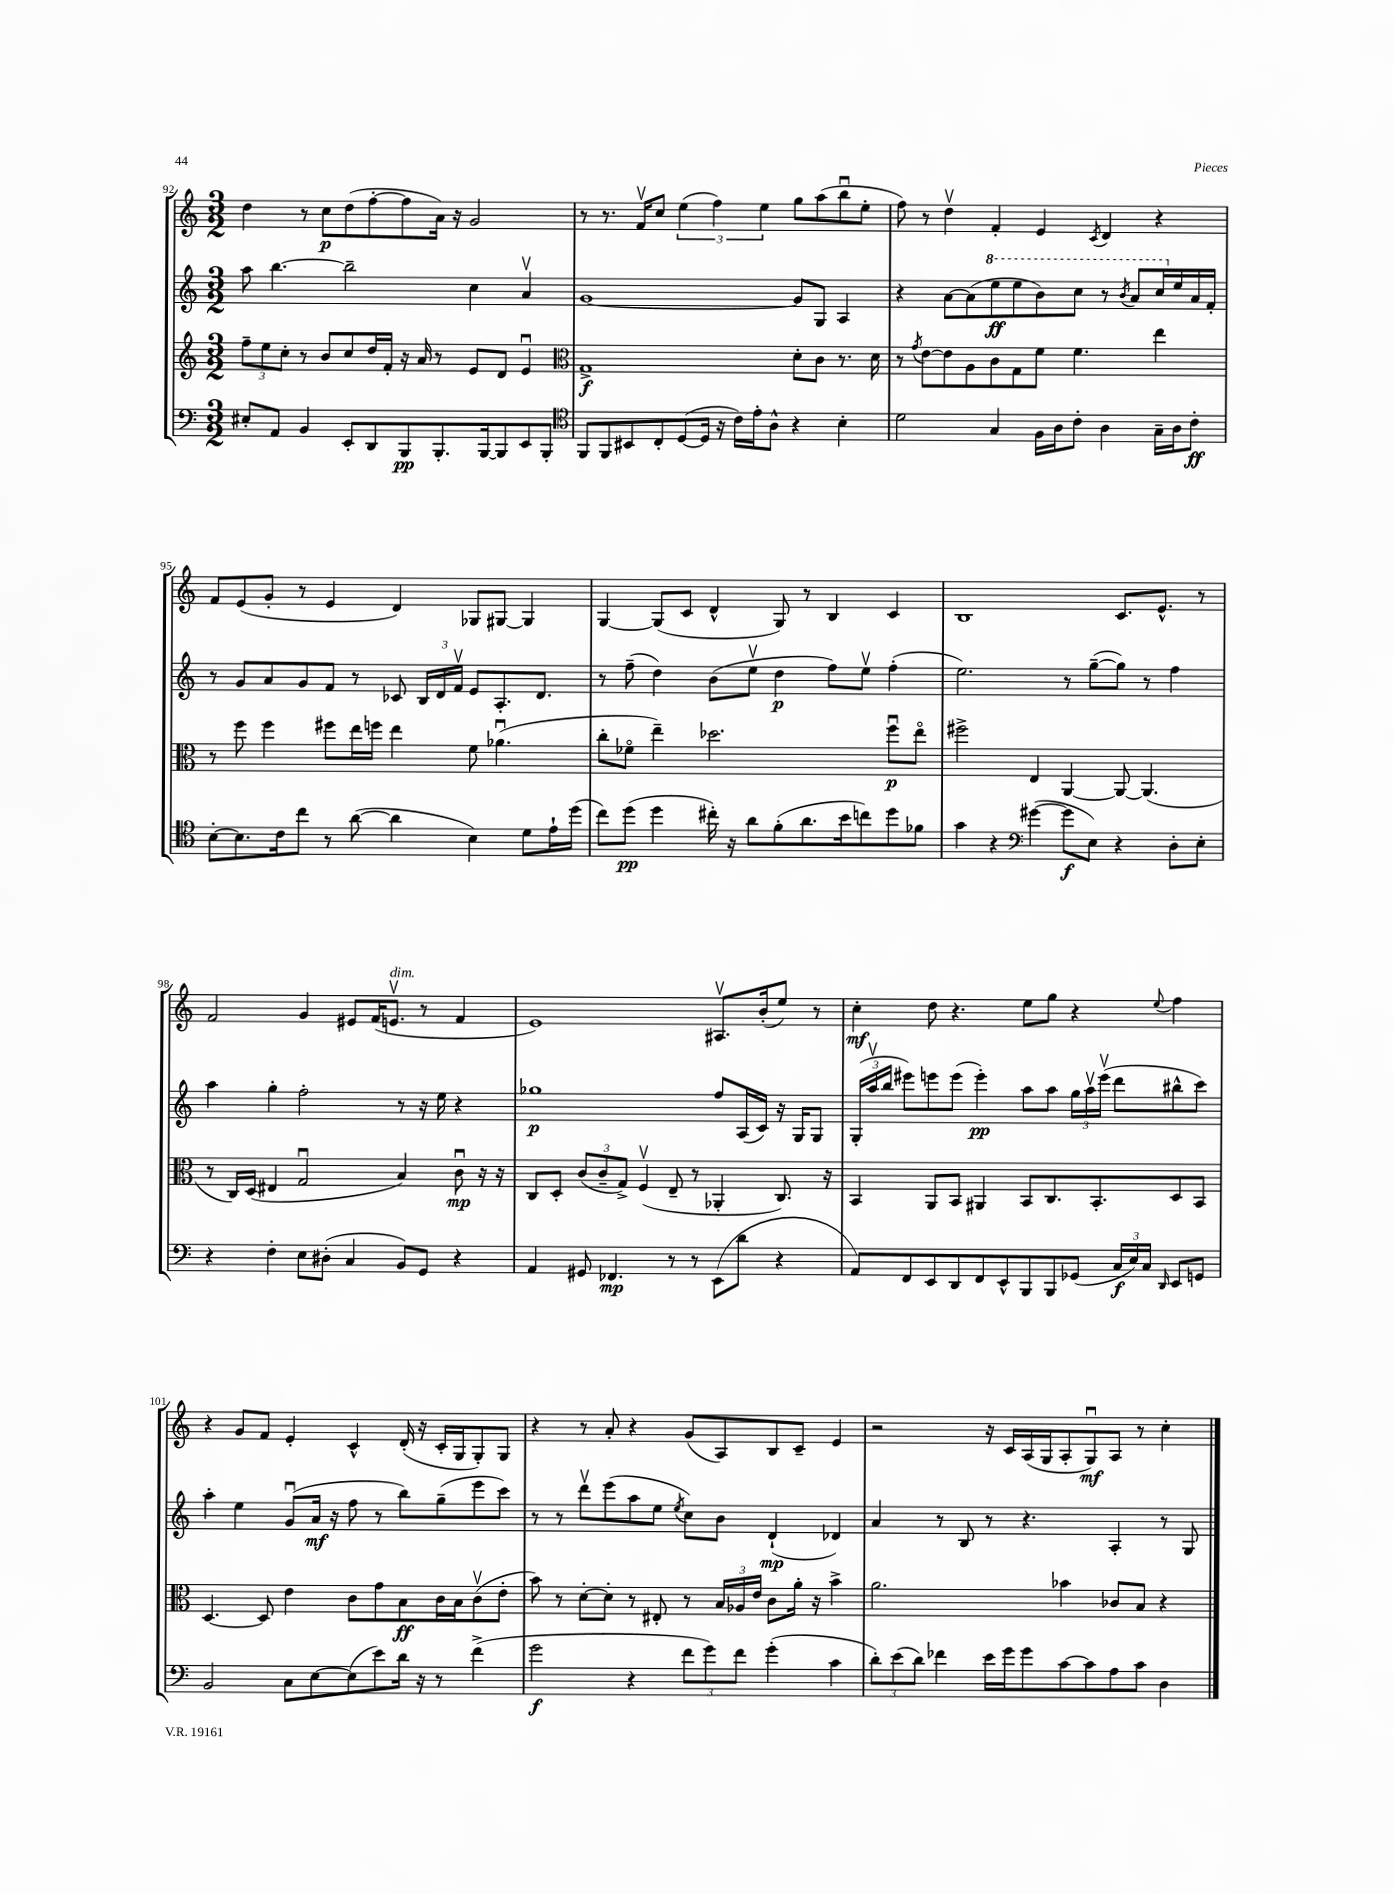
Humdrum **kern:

**kern	**dynam	**kern	**dynam	**kern	**dynam	**kern	**dynam
*part4	*part4	*part3	*part3	*part2	*part2	*part1	*part1
*staff4	*staff4	*staff3	*staff3	*staff2	*staff2	*staff1	*staff1
*clefF4	*	*clefG2	*	*clefG2	*	*clefG2	*
*k[]	*	*k[]	*	*k[]	*	*k[]	*
*M3/2	*	*M3/2	*	*M3/2	*	*M3/2	*
=92	=92	=92	=92	=92	=92	=92	=92
8E#X'/L	.	12ff~\L	.	8aa\	.	4dd\	.
.	.	12ee\	.	.	.	.	.
8AA/J	.	.	.	[4.bb\	.	.	.
.	.	12cc'\J	.	.	.	.	.
4BB/	.	8r	.	.	.	8r	.
.	.	8b/L	.	.	.	8cc\L	p
8EE'/L	.	8cc/	.	2bb~\]	.	(8dd\	.
8DD/	.	16dd/L	.	.	.	[8ff'\	.
.	.	16f'/JJ	.	.	.	.	.
8BBB/	pp	16r	.	.	.	8ff\]	.
.	.	16a/	.	.	.	.	.
8.BBB'/	.	8r	.	.	.	16a\Jk)	.
.	.	.	.	.	.	16r	.
.	.	8e/L	.	4cc\	.	2g/	.
[16BBB/k	.	.	.	.	.	.	.
8BBB/]	.	8d/J	.	.	.	.	.
8EE/	.	4eu/	.	4av/	.	.	.
8BBB'/J	.	.	.	.	.	.	.
=93	=93	=93	=93	=93	=93	=93	=93
*clefC4	*	*clefC3	*	*	*	*	*
8FF/L	.	1G^	f	[1g	.	8r	.
8FF/	.	.	.	.	.	8.r	.
8BB#X/	.	.	.	.	.	.	.
.	.	.	.	.	.	16fv/KL	.
8C'/	.	.	.	.	.	8cc/J	.
([8D/	.	.	.	.	.	(6ee\	.
16D/Jk]	.	.	.	.	.	.	.
.	.	.	.	.	.	6ff\)	.
16r	.	.	.	.	.	.	.
16c\LL)	.	.	.	.	.	.	.
16e'\J	.	.	.	.	.	.	.
.	.	.	.	.	.	6ee\	.
8A^^\J	.	.	.	.	.	.	.
4r	.	8d'\L	.	8g/L]	.	8gg\L	.
.	.	8c\J	.	8G/J	.	(8aa\	.
4B'\	.	8.r	.	4A/	.	8bbu\	.
.	.	.	.	.	.	8ee'\J	.
.	.	16d\	.	.	.	.	.
=94	=94	=94	=94	=94	=94	=94	=94
2d\	.	8r	.	4r	.	8ff\)	.
.	.	8qg/	.	.	.	.	.
.	.	[8e\L	.	.	.	8r	.
.	.	8e\]	.	[8a\L	.	4ddv\	.
.	.	8A\	.	(8a\]	.	.	.
*	*	*	*	*8va	*	*	*
4G/	.	8c\	.	8eee\	ff	4f'/	.
.	.	8G\	.	8eee\	.	.	.
16F\LL	.	8f\J	.	8bb\)	.	4e/	.
16A\J	.	.	.	.	.	.	.
8c'\J	.	4.f\	.	8ccc\J	.	.	.
.	.	.	.	.	.	8qc/	.
4A\	.	.	.	8r	.	4d/	.
.	.	.	.	8qbb/	.	.	.
.	.	.	.	8aa/L	.	.	.
16G~\LL	.	4ee\	.	16ccc/L	.	4r	.
*	*	*	*	*X8va	*	*	*
16A\J	.	.	.	16ee/	.	.	.
8c'\J	ff	.	.	16a/	.	.	.
.	.	.	.	16f'/JJ	.	.	.
!!LO:LB:g=z
=95	=95	=95	=95	=95	=95	=95	=95
[8B'\L	.	8r	.	8r	.	8f/L	.
8.B\]	.	8ff\	.	8g/L	.	(8e/	.
.	.	4ff\	.	8a/	.	8g'/J	.
16c\k	.	.	.	.	.	.	.
8cc\J	.	.	.	8g/	.	8r	.
8r	.	8ff#X\L	.	8f/J	.	4e/	.
([8a\	.	16ee\L	.	8r	.	.	.
.	.	16ffn\JJ	.	.	.	.	.
4a\]	.	4ee\	.	8c-X/	.	4d/)	.
.	.	.	.	24B/LL	.	.	.
.	.	.	.	24d/	.	.	.
.	.	.	.	24fv/JJ	.	.	.
4B\)	.	8f\	.	8e/L	.	8G-X/L	.
.	.	(4.a-Xu\	.	8.A'/	.	[8G#X/J	.
8d\L	.	.	.	.	.	4G#/]	.
.	.	.	.	8.d/J	.	.	.
16e`\L	.	.	.	.	.	.	.
(16dd\JJ	.	.	.	.	.	.	.
=96	=96	=96	=96	=96	=96	=96	=96
8cc\L)	.	8cc'\L	.	8r	.	[4G/	.
(8dd\J	pp	8f-X\J	.	(8ff~\	.	.	.
4dd\	.	4ee~\)	.	4dd\)	.	(8G/L]	.
.	.	.	.	.	.	8c/J	.
16cc#X'\)	.	2.dd-X\	.	(8b\L	.	4d^^/	.
16r	.	.	.	.	.	.	.
8a\L	.	.	.	8eev\J	.	.	.
(8f'\	.	.	.	4dd\	p	8G/)	.
8.a\	.	.	.	.	.	8r	.
.	.	.	.	8ff\L)	.	4B/	.
16b\k	.	.	.	.	.	.	.
8ccn\)	.	.	.	8eev\J	.	.	.
8dd\	.	8ffu\L	p	(4ff'\	.	4c/	.
8f-X\J	.	8ee\J	.	.	.	.	.
=97	=97	=97	=97	=97	=97	=97	=97
4g\	.	2ff#X^\	.	2.ee\)	.	1B	.
4r	.	.	.	.	.	.	.
*clefF4	*	*	*	*	*	*	*
([4g#X\	.	4E/	.	.	.	.	.
8g#\L]	f	[4AA/	.	8r	.	.	.
8E\J)	.	.	.	([8gg~\L	.	.	.
4r	.	8AA/_	.	8gg\J])	.	8.c/L	.
.	.	(4.AA/]	.	8r	.	.	.
.	.	.	.	.	.	8.e^^/J	.
8D'\L	.	.	.	4ff\	.	.	.
8E'\J	.	.	.	.	.	8r	.
!!LO:LB:g=z
=98	=98	=98	=98	=98	=98	=98	=98
4r	.	8r	.	4aa\	.	2f/	.
.	.	16C/LL)	.	.	.	.	.
.	.	(16D/JJ	.	.	.	.	.
4F'\	.	4E#X/	.	4gg'\	.	.	.
8E\L	.	2Gu/	.	2ff'\	.	4g/	.
(8D#X'\J	.	.	.	.	.	.	.
4C/	.	.	.	.	.	8e#X/L	.
.	.	.	.	.	.	(16f/K	.
!	!	!	!	!	!	!LO:TX:a:i:t=dim.	!
.	.	.	.	.	.	8.env/J	.
8BB/L)	.	4B/)	.	8r	.	.	.
8GG/J	.	.	.	16r	.	8r	.
.	.	.	.	16ee\	.	.	.
4r	.	8cu\	mp	4r	.	4f/	.
.	.	16r	.	.	.	.	.
.	.	16r	.	.	.	.	.
=99	=99	=99	=99	=99	=99	=99	=99
4AA/	.	8C/L	.	1gg-X	p	1e)	.
.	.	8D'/J	.	.	.	.	.
8GG#X/	.	(12c/L	.	.	.	.	.
.	.	12c~/	.	.	.	.	.
4.FF-X/	mp	.	.	.	.	.	.
.	.	12G^/J)	.	.	.	.	.
.	.	(4Fv/	.	.	.	.	.
8r	.	8E~/	.	.	.	.	.
8r	.	8r	.	.	.	.	.
(8EE\L	.	4AA-X'/	.	8ff/L	.	8.A#Xv/L	.
8d\J	.	.	.	(16A/L	.	.	.
.	.	.	.	16c/JJ)	.	(16b'/k	.
4r	.	8.C/)	.	16r	.	8ee/J)	.
.	.	.	.	16G/KL	.	.	.
.	.	.	.	8G/J	.	8r	.
.	.	16r	.	.	.	.	.
=100	=100	=100	=100	=100	=100	=100	=100
8AA/L)	.	4BB/	.	(24G'/LL	.	4cc'\	mf
.	.	.	.	24aav/	.	.	.
.	.	.	.	24bb/JJ	.	.	.
8FF/	.	.	.	8eee#X\L)	.	.	.
8EE/	.	8AA/L	.	8eeen\	.	8dd\	.
8DD/	.	8BB/J	.	(8eee\J	.	4.r	.
8FF/	.	4AA#X/	.	4eee'\)	pp	.	.
8EE^^/	.	.	.	.	.	.	.
8BBB/	.	8BB/L	.	8aa\L	.	8ee\L	.
8BBB/	.	8.C/	.	8aa\J	.	8gg\J	.
(8GG-X/J	.	.	.	24gg\LL	.	4r	.
.	.	.	.	24aav\	.	.	.
.	.	8.BB'/	.	.	.	.	.
.	.	.	.	(24eeev\JJ	.	.	.
24C/LL	f	.	.	8ddd\L	.	.	.
24E/)	.	.	.	.	.	.	.
24C/JJ	.	.	.	.	.	.	.
16qqDD/	.	.	.	.	.	8qqee/	.
8EE/L	.	8D/	.	8bb#X^^\	.	4ff\	.
8GGn/J	.	8BB/J	.	8ccc\J)	.	.	.
!!LO:LB:g=z
=101	=101	=101	=101	=101	=101	=101	=101
2BB/	.	[4.D/	.	4aa'\	.	4r	.
.	.	.	.	4ee\	.	8g/L	.
.	.	8D/]	.	.	.	8f/J	.
8C\L	.	4e\	.	(8gu/L	.	4e'/	.
[8E\	.	.	.	16a/Jk	mf	.	.
.	.	.	.	16r	.	.	.
(8E\]	.	8c\L	.	8ff\	.	4c^^/	.
8e\)	.	8g\	.	8r	.	.	.
16d\Jk	.	8B\	ff	8bb\L)	.	(16d'/	.
16r	.	.	.	.	.	16r	.
8r	.	16c\L	.	(8gg~\	.	16c'/LL	.
.	.	16B\J	.	.	.	16G/J	.
(4f^\	.	(8cv\	.	8eee\	.	8G'/)	.
.	.	8e'\J	.	8ccc\J)	.	8G/J	.
=102	=102	=102	=102	=102	=102	=102	=102
2g\	f	8b\)	.	8r	.	4r	.
.	.	8r	.	8r	.	.	.
.	.	[8d'\L	.	8dddv\L	.	8r	.
.	.	8d'\J]	.	(8eee\	.	8a'/	.
4r	.	8r	.	8aa\	.	4r	.
.	.	8E#X'/	.	8ee\J	.	.	.
.	.	.	.	8qee/	.	.	.
12f\L	.	8r	.	8cc\L)	.	(8g/L	.
12g\)	.	.	.	.	.	.	.
.	.	24B/LL	.	8b\J	.	8A/)	.
12f\J	.	24A-X/	.	.	.	.	.
.	.	24e/JJ	.	.	.	.	.
(4g'\	.	8c\L	.	(4d`/	mp	8B/	.
.	.	16a'\Jk	.	.	.	8c~/J	.
.	.	16r	.	.	.	.	.
4c\	.	4b^\	.	4d-X/)	.	4e/	.
=103	=103	=103	=103	=103	=103	=103	=103
12d'\L)	.	2.a\	.	4a/	.	2r	.
(12e\	.	.	.	.	.	.	.
12d\J)	.	.	.	.	.	.	.
4f-X\	.	.	.	8r	.	.	.
.	.	.	.	8B/	.	.	.
16e\LL	.	.	.	8r	.	16r	.
16g\J	.	.	.	.	.	16c/LL	.
8g\	.	.	.	4.r	.	(16A/	.
.	.	.	.	.	.	16G/J	.
[8c\	.	4b-X\	.	.	.	8A'/	.
8c\]	.	.	.	.	.	8Gu/)	mf
8A\	.	8c-X/L	.	4A'/	.	8A/J	.
8c\J	.	8B/J	.	.	.	8r	.
4D\	.	4r	.	8r	.	4cc'\	.
.	.	.	.	8G/	.	.	.
==	==	==	==	==	==	==	==
*-	*-	*-	*-	*-	*-	*-	*-
